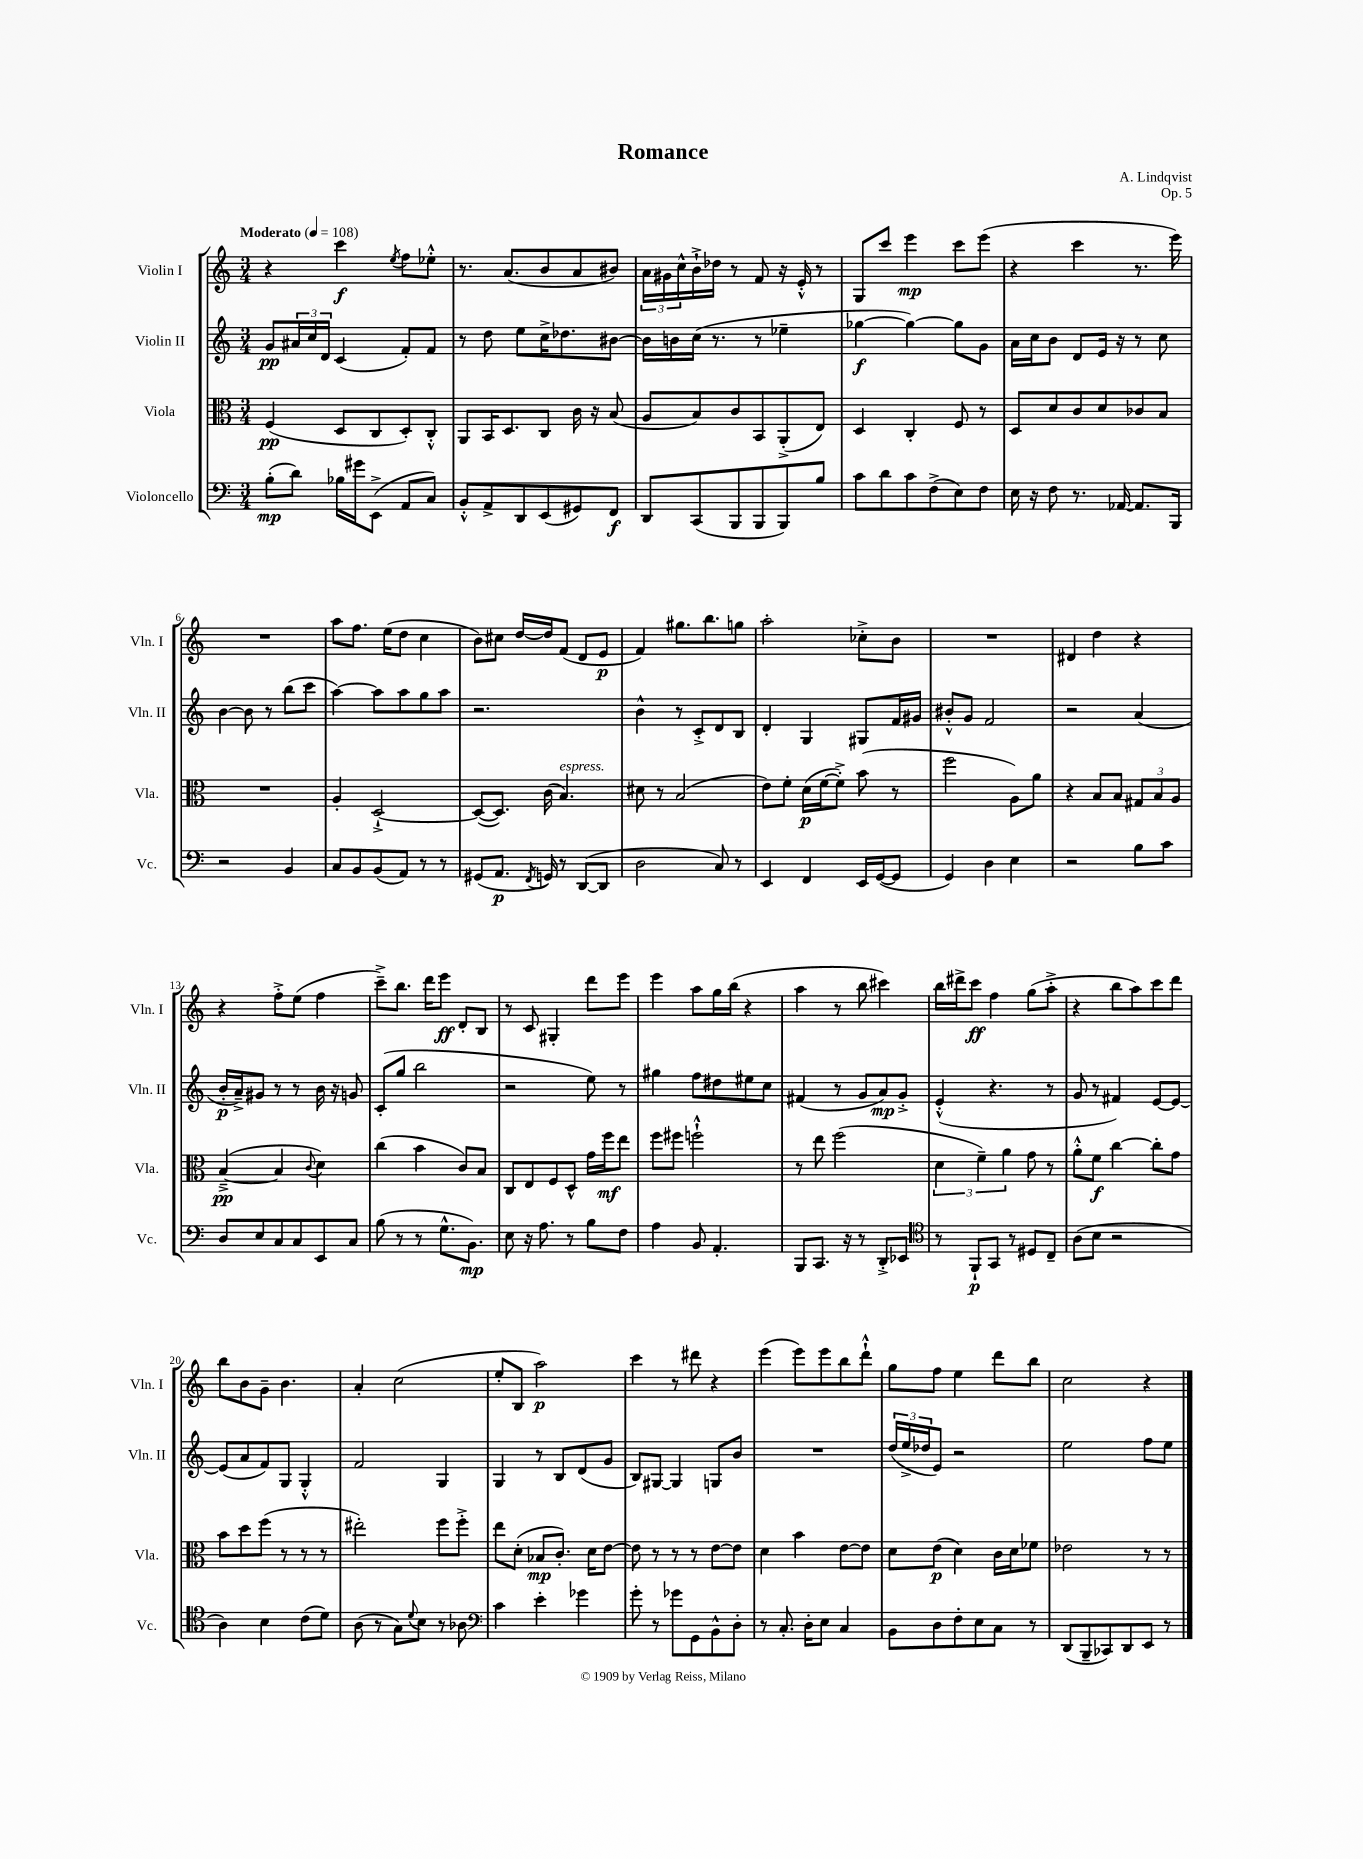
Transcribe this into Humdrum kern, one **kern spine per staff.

**kern	**dynam	**kern	**dynam	**kern	**dynam	**kern	**dynam
*part4	*part4	*part3	*part3	*part2	*part2	*part1	*part1
*staff4	*staff4	*staff3	*staff3	*staff2	*staff2	*staff1	*staff1
*I"Violoncello	*	*I"Viola	*	*I"Violin II	*	*I"Violin I	*
*I'Vc.	*	*I'Vla.	*	*I'Vln. II	*	*I'Vln. I	*
*clefF4	*	*clefC3	*	*clefG2	*	*clefG2	*
*k[]	*	*k[]	*	*k[]	*	*k[]	*
*M3/4	*	*M3/4	*	*M3/4	*	*M3/4	*
*MM108	*	*MM108	*	*MM108	*	*MM108	*
=1	=1	=1	=1	=1	=1	=1	=1
!	!	!	!	!	!	!LO:TX:a:B:t=Moderato	!
(8B'\L	mp	(4F/	pp	8g/L	pp	4r	.
8d\J)	.	.	.	24a#X/L	.	.	.
.	.	.	.	24cc/	.	.	.
.	.	.	.	24d/JJ	.	.	.
16B-X\LL	.	8D/L	.	(4c/	.	4ccc\	f
16g#X\J	.	.	.	.	.	.	.
(8EE^\J	.	8C/	.	.	.	.	.
.	.	.	.	.	.	8qee/	.
8AA/L	.	8D'/)	.	8f'/L)	.	8ff\L	.
8C/J)	.	8C'^^/J	.	8f/J	.	8ee-X'^^\J	.
=2	=2	=2	=2	=2	=2	=2	=2
8BB'^^/L	.	8AA/L	.	8r	.	8.r	.
8AA^/	.	16BB/K	.	8dd\	.	.	.
.	.	8.D/	.	.	.	(8.a/L	.
8DD/	.	.	.	8ee\L	.	.	.
(8EE/	.	8C/J	.	16cc^\K	.	8b/	.
.	.	.	.	8.dd-X\	.	.	.
8GG#X/)	.	16c\	.	.	.	8a/	.
.	.	16r	.	.	.	.	.
8FF/J	f	(8B/	.	[8b#X\J	.	8b#X/J)	.
=3	=3	=3	=3	=3	=3	=3	=3
8DD/L	.	8A/L	.	16b#\LL]	.	24a\LL	.
.	.	.	.	.	.	24g#X\	.
.	.	.	.	16bn\	.	.	.
.	.	.	.	.	.	24cc^^\	.
(8CC/	.	8B/)	.	(16cc\JJ	.	16b`^\	.
.	.	.	.	8.r	.	16dd-X\JJ	.
8BBB/	.	8c/	.	.	.	8r	.
8BBB/	.	8BB/	.	8r	.	8f/	.
8BBB/)	.	(8AA'^/	.	4ee-X~\	.	16r	.
.	.	.	.	.	.	16e'^^/	.
8B/J	.	8E/J)	.	.	.	8r	.
=4	=4	=4	=4	=4	=4	=4	=4
8c\L	.	4D/	.	[4gg-X\	f	8G/L	.
8d\	.	.	.	.	.	8ccc/J	.
8c\	.	4C'/	.	4gg-\_)	.	4eee\	mp
(8F^\	.	.	.	.	.	.	.
8E\)	.	8F/	.	8gg-\L]	.	8ccc\L	.
8F\J	.	8r	.	8g\J	.	(8eee\J	.
=5	=5	=5	=5	=5	=5	=5	=5
16E\	.	8D/L	.	16a\LL	.	4r	.
16r	.	.	.	16cc\J	.	.	.
8F\	.	8d/	.	8b\J	.	.	.
8.r	.	8c/	.	8d/L	.	4ccc\	.
.	.	8d/	.	16e/Jk	.	.	.
[16AA-X/	.	.	.	16r	.	.	.
8.AA-/L]	.	8c-X/	.	8r	.	8.r	.
.	.	8B/J	.	8cc\	.	.	.
16BBB/Jk	.	.	.	.	.	16eee\)	.
!!LO:LB:g=z
=6	=6	=6	=6	=6	=6	=6	=6
2r	.	2.r	.	[4b\	.	2.r	.
.	.	.	.	8b\]	.	.	.
.	.	.	.	8r	.	.	.
4BB/	.	.	.	(8bb\L	.	.	.
.	.	.	.	8ccc\J	.	.	.
=7	=7	=7	=7	=7	=7	=7	=7
8C/L	.	4A'/	.	[4aa\)	.	8aa\L	.
8BB/	.	.	.	.	.	8.ff\J	.
(8BB/	.	[2D`^/	.	8aa\L]	.	.	.
.	.	.	.	.	.	(16ee\KL	.
8AA/J)	.	.	.	8aa\	.	8dd\J	.
8r	.	.	.	8gg\	.	4cc\	.
8r	.	.	.	8aa\J	.	.	.
=8	=8	=8	=8	=8	=8	=8	=8
(8GG#X/L	.	(8D/L_	.	2.r	.	8b\L)	.
8.AA/J	p	8.D/J])	.	.	.	8cc#X\J	.
.	.	.	.	.	.	[16dd/LL	.
8qFF/	.	.	.	.	.	.	.
16GGn/)	.	(16c\	.	.	.	16dd/J]	.
!	!	!LO:TX:a:i:t=espress.	!	!	!	!	!
8r	.	4.B/)	.	.	.	(8f/J	.
([8DD/L	.	.	.	.	.	8d/L	.
8DD/J]	.	.	.	.	.	8e/J	p
=9	=9	=9	=9	=9	=9	=9	=9
2D\	.	8d#X\	.	4b^^\	.	4f/)	.
.	.	8r	.	.	.	.	.
.	.	(2B/	.	8r	.	8.gg#X\L	.
.	.	.	.	8c'^/L	.	.	.
.	.	.	.	.	.	8.bb\	.
8C/)	.	.	.	8d/	.	.	.
8r	.	.	.	8B/J	.	8ggn\J	.
=10	=10	=10	=10	=10	=10	=10	=10
4EE/	.	8e\L)	.	4d'/	.	2aa'\	.
.	.	8f'\J	.	.	.	.	.
4FF/	.	(16d\LL	p	4G/	.	.	.
.	.	[16f\J	.	.	.	.	.
.	.	8f'^\J])	.	.	.	.	.
16EE/LL	.	(8b\	.	8G#X/L	.	8cc-X'^\L	.
([16GG/J	.	.	.	.	.	.	.
8GG/J]	.	8r	.	16f/L	.	8b\J	.
.	.	.	.	16g#X/JJ	.	.	.
=11	=11	=11	=11	=11	=11	=11	=11
4GG/)	.	2ff\	.	8b#X'^^/L	.	2.r	.
.	.	.	.	8g/J	.	.	.
4D\	.	.	.	2f/	.	.	.
4E\	.	8A\L)	.	.	.	.	.
.	.	8a\J	.	.	.	.	.
=12	=12	=12	=12	=12	=12	=12	=12
2r	.	4r	.	2r	.	4d#X/	.
.	.	8B/L	.	.	.	4dd\	.
.	.	8B/J	.	.	.	.	.
8B\L	.	12G#X/L	.	(4a/	.	4r	.
.	.	12B/	.	.	.	.	.
8c\J	.	.	.	.	.	.	.
.	.	12A/J	.	.	.	.	.
!!LO:LB:g=z
=13	=13	=13	=13	=13	=13	=13	=13
8D/L	.	([4B~^/	pp	16b'/LL	p	4r	.
.	.	.	.	16a~^/J)	.	.	.
8E/	.	.	.	8g#X/J	.	.	.
8C/	.	4B/]	.	8r	.	8ff'^\L	.
8C/	.	.	.	8r	.	(8ee\J	.
.	.	8qqc/	.	.	.	.	.
8EE/	.	4d\)	.	16b\	.	4ff\	.
.	.	.	.	16r	.	.	.
8C/J	.	.	.	8gn/	.	.	.
=14	=14	=14	=14	=14	=14	=14	=14
(8B\	.	(4cc\	.	(8c'/L	.	8ccc~^\L)	.
8r	.	.	.	8gg/J	.	8.bb\J	.
8r	.	4b\	.	2bb\	.	.	.
.	.	.	.	.	.	16ddd\KL	.
8.G^^\L	.	.	.	.	.	8eee\J	ff
.	.	8c/L)	.	.	.	8d'/L	.
8.BB\J)	mp	.	.	.	.	.	.
.	.	8B/J	.	.	.	8B/J	.
=15	=15	=15	=15	=15	=15	=15	=15
8E\	.	8C/L	.	2r	.	8r	.
16r	.	8E/	.	.	.	8c/	.
8.A\	.	.	.	.	.	.	.
.	.	8F/	.	.	.	4G#X'/	.
8r	.	8D^^/J	.	.	.	.	.
8B\L	.	16g\LL	.	8ee\)	.	8ddd\L	.
.	.	16ff\J	mf	.	.	.	.
8F\J	.	8ee\J	.	8r	.	8eee\J	.
=16	=16	=16	=16	=16	=16	=16	=16
4A\	.	8ff\L	.	4gg#X\	.	4eee\	.
.	.	8ff#X\J	.	.	.	.	.
8BB/	.	2ffn`^^\	.	8ff\L	.	8aa\L	.
4.AA'/	.	.	.	8dd#X\	.	16gg\L	.
.	.	.	.	.	.	(16bb\JJ	.
.	.	.	.	8ee#X\	.	4r	.
.	.	.	.	8cc\J	.	.	.
=17	=17	=17	=17	=17	=17	=17	=17
8BBB/L	.	8r	.	(4f#X/	.	4aa\	.
8.CC/J	.	8ee\	.	.	.	.	.
.	.	(2ff\	.	8r	.	8r	.
16r	.	.	.	.	.	.	.
8r	.	.	.	8g/L	.	8bb\	.
8DD'^/L	.	.	.	8a/)	mp	4ccc#X\)	.
8EE-X/J	.	.	.	8g'^/J	.	.	.
=18	=18	=18	=18	=18	=18	=18	=18
*clefC4	*	*	*	*	*	*	*
8r	.	6d\	.	(4e'^^/	.	16bb\LL	.
.	.	.	.	.	.	16ddd#X^\J	.
8FF`/L	p	.	.	.	.	8ccc\J	ff
.	.	6f~\)	.	.	.	.	.
8GG/J	.	.	.	4.r	.	4ff\	.
.	.	6a\	.	.	.	.	.
8r	.	.	.	.	.	.	.
8D#X/L	.	8g\	.	.	.	(8gg\L	.
8C~/J	.	8r	.	8r	.	8aa'^\J	.
=19	=19	=19	=19	=19	=19	=19	=19
(8A\L	.	8a'^^\L	.	8g/	.	4r	.
8B\J	.	8f\J	f	8r	.	.	.
2r	.	[4cc\	.	4f#X/)	.	8bb\L	.
.	.	.	.	.	.	8aa\)	.
.	.	8cc'\L]	.	[8e/L	.	8ccc\	.
.	.	8g\J	.	8e/J_	.	8ddd\J	.
!!LO:LB:g=z
=20	=20	=20	=20	=20	=20	=20	=20
4A\)	.	8b\L	.	(8e/L]	.	8bb\L	.
.	.	8dd\	.	8a/	.	8b\	.
4B\	.	(8ff\J	.	8f/)	.	8g~\J	.
.	.	8r	.	8G/J	.	4.b\	.
(8c\L	.	8r	.	4G'^^/	.	.	.
8d\J)	.	8r	.	.	.	.	.
=21	=21	=21	=21	=21	=21	=21	=21
(8A\	.	2ee#X'\)	.	2f/	.	4a'/	.
8r	.	.	.	.	.	.	.
8G\L)	.	.	.	.	.	(2cc\	.
8qqd/	.	.	.	.	.	.	.
8B\J	.	.	.	.	.	.	.
8r	.	8ff\L	.	4G/	.	.	.
8A-X\	.	8ff'^\J	.	.	.	.	.
=22	=22	=22	=22	=22	=22	=22	=22
*clefF4	*	*	*	*	*	*	*
4c\	.	8ee\L	.	4G/	.	8ee'/L	.
.	.	(8d'\J	.	.	.	8B/J	.
4e'\	.	8B-X/L	mp	8r	.	2aa\)	p
.	.	8.c'/J)	.	8B/L	.	.	.
4g-X\	.	.	.	(8d/	.	.	.
.	.	16d\KL	.	.	.	.	.
.	.	[8e\J	.	8g/J	.	.	.
=23	=23	=23	=23	=23	=23	=23	=23
8g'\	.	8e\]	.	8B/L)	.	4ccc\	.
8r	.	8r	.	[8G#X/J	.	.	.
8g-X\L	.	8r	.	4G#/]	.	8r	.
8GG\	.	8r	.	.	.	8ddd#X\	.
8BB^^\	.	[8e\L	.	8Gn/L	.	4r	.
8D'\J	.	8e\J]	.	8b/J	.	.	.
=24	=24	=24	=24	=24	=24	=24	=24
8r	.	4d\	.	2.r	.	(4eee\	.
8.C'/	.	.	.	.	.	.	.
.	.	4b\	.	.	.	8eee\L)	.
16D'\KL	.	.	.	.	.	.	.
8E\J	.	.	.	.	.	8eee\	.
4C/	.	[8e\L	.	.	.	8bb\	.
.	.	8e\J]	.	.	.	8ddd`^^\J	.
=25	=25	=25	=25	=25	=25	=25	=25
8BB\L	.	8d\L	.	(24dd/LL	.	8gg\L	.
.	.	.	.	24ee^/	.	.	.
.	.	.	.	24dd-X/J	.	.	.
8D\	.	(8e\J	p	8e/J)	.	8ff\J	.
8F'\	.	4d\)	.	2r	.	4ee\	.
8E\	.	.	.	.	.	.	.
8C\J	.	16c\LL	.	.	.	8ddd\L	.
.	.	16d\J	.	.	.	.	.
8r	.	8f-X\J	.	.	.	8bb\J	.
=26	=26	=26	=26	=26	=26	=26	=26
(8DD/L	.	2e-X\	.	2ee\	.	2cc\	.
8BBB~/	.	.	.	.	.	.	.
8CC-X/)	.	.	.	.	.	.	.
8DD/	.	.	.	.	.	.	.
8EE/J	.	8r	.	8ff\L	.	4r	.
8r	.	8r	.	8ee\J	.	.	.
==	==	==	==	==	==	==	==
*-	*-	*-	*-	*-	*-	*-	*-
